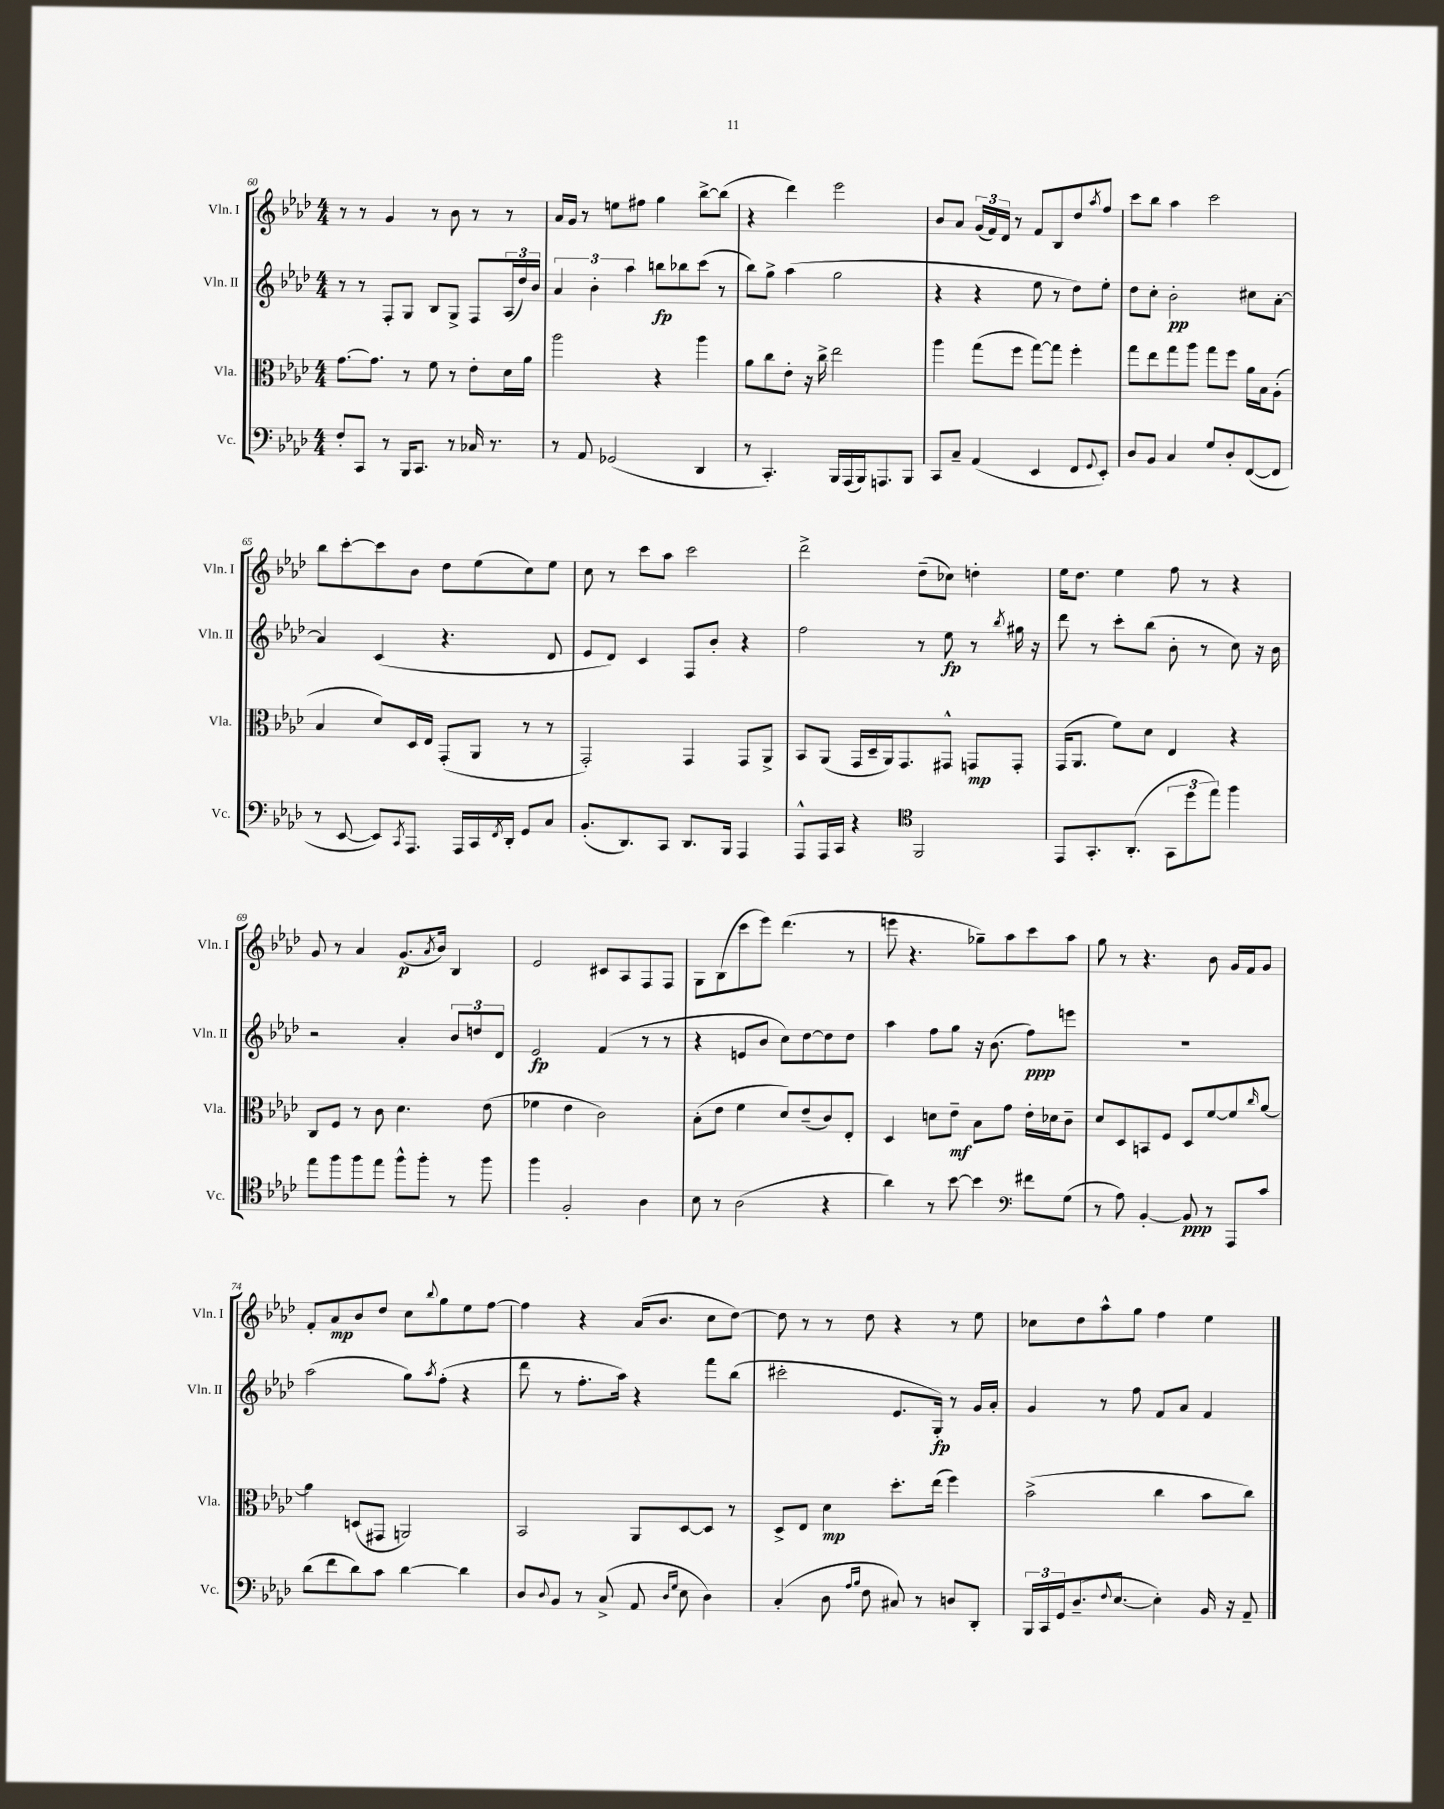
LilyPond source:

<<
\new StaffGroup <<
\new Staff = "s0" \with { instrumentName = "Vln. I" shortInstrumentName = "Vln. I" } {
    \clef treble \key aes \major \numericTimeSignature \time 4/4
    r8 r8 g'4 r8 bes'8 r8 r8 |
    aes'16 g'16 r8 e''8 fis''8 g''4 bes''8~-> bes''8( |
    r4 des'''4) ees'''2 |
    bes'8 aes'8 \tuplet 3/2 { g'16( f'16) des'16 } r8 f'8 bes8 des''8 \acciaccatura { aes''8 } f''8 |
    c'''8 bes''8 aes''4 c'''2 |
    bes''8 c'''8~-. c'''8 bes'8 des''8 ees''8( c''8) ees''8 |
    c''8 r8 c'''8 aes''8 c'''2 |
    des'''2-> des''8--( ces''8) d''4-. |
    ees''16 des''8. ees''4 f''8 r8 r4 |
    g'8 r8 aes'4 g'8.\p( \acciaccatura { aes'8 } bes'16) bes4 |
    ees'2 cis'8 aes8 f8 f8 |
    g8 bes8( c'''8 ees'''8) des'''4.( r8 |
    e'''8 r4. ges''8--) aes''8 c'''8 aes''8 |
    g''8 r8 r4. bes'8 g'16 f'16 g'8 |
    f'8-. aes'8\mp bes'8 des''8 c''8 \appoggiatura { bes''8 } g''8 ees''8 f''8~ |
    f''4 r4 aes'16( bes'8. c''8 des''8~) |
    des''8 r8 r8 des''8 r4 r8 ees''8 |
    ces''8 des''8 aes''8-^ g''8 f''4 ees''4 \bar "|." |
}
\new Staff = "s1" \with { instrumentName = "Vln. II" shortInstrumentName = "Vln. II" } {
    \clef treble \key aes \major \numericTimeSignature \time 4/4
    r8 r8 f8-. g8 bes8 g8-> f8 \tuplet 3/2 { aes16( des''16) bes'16 } |
    \tuplet 3/2 { aes'4 bes'4-. aes''4 } b''8\fp bes''8 c'''8( r8 |
    bes''8) g''8-> aes''4( g''2 |
    r4 r4 ees''8 r8 des''8) ees''8-. |
    des''8 c''8-. bes'2-.\pp cis''8 aes'8~-. |
    aes'4 c'4( r4. des'8 |
    ees'8 des'8) c'4 f8 bes'8-. r4 |
    f''2 r8 ees''8\fp r8 \acciaccatura { bes''8 } gis''16 r16 |
    des'''8 r8 c'''8-. bes''8( bes'8-. r8 c''8) r16 bes'16 |
    r2 aes'4-. \tuplet 3/2 { bes'8 d''8 des'8 } |
    ees'2\fp f'4( r8 r8 |
    r4 e'8 bes'8 c''8) des''8~ des''8 des''8 |
    aes''4 f''8 g''8 r16 bes'8.( f''8\ppp) e'''8 |
    R1 |
    aes''2( g''8) \acciaccatura { aes''8 } f''8-.( r4 |
    des'''8 r8 f''8.-. aes''16) r4 f'''8 bes''8( |
    cis'''2-. ees'8. g16-.\fp) r8 g'16 aes'16-. |
    g'4 r8 f''8 f'8 aes'8 f'4 \bar "|." |
}
\new Staff = "s2" \with { instrumentName = "Vla." shortInstrumentName = "Vla." } {
    \clef alto \key aes \major \numericTimeSignature \time 4/4
    g'8.~ g'8. r8 f'8 r8 ees'8-. des'16 aes'16 |
    aes''2 r4 aes''4 |
    aes'8 c''8 ees'8-. r16 c''16-> ees''2 |
    aes''4 g''8( f''8 g''8~) g''8 f''4-. |
    g''8 ees''8 g''8 aes''8 g''8 f''8 aes'16 bes16 aes8-.( |
    bes4 des'8) des16 ees16 g,8-.( aes,8 r8 r8 |
    g,2-.) g,4 g,8 aes,8-> |
    bes,8 aes,8( g,16 des16-- aes,16) g,8. gis,8-^ g,8\mp g,8-. |
    g,16( aes,8. f'8) des'8 ees4 r4 |
    c8 f8 r8 c'8 des'4. ees'8( |
    fes'4 ees'4 c'2) |
    bes8-.( ees'8 f'4 des'8) ees'8--( c'8) ees8-. |
    des4 d'8 ees'8--\mf bes8 g'8 ees'16-. des'16 c'8-- |
    des'8 des8 b,8 f8 des8 f'8~ f'8 \grace { c''16 } aes'8~ |
    aes'4 d8( gis,8 a,2) |
    bes,2 aes,8 des8~ des8 r8 |
    des8-> ees8 des'4\mp des''8.-. ees''16( f''4) |
    bes'2->( c''4 bes'8 c''8) \bar "|." |
}
\new Staff = "s3" \with { instrumentName = "Vc." shortInstrumentName = "Vc." } {
    \clef bass \key aes \major \numericTimeSignature \time 4/4
    f8-. c,8 r8 bes,,16 c,8. r8 ces16 r8. |
    r8 aes,8 ges,2( des,4 |
    r8 c,4.-.) bes,,16 aes,,16( bes,,16) a,,8. bes,,8 |
    c,8 c8-- aes,4( ees,4 f,8 \appoggiatura { g,8 } ees,8-.) |
    des8 bes,8 c4 g8 des8-. f,8~( f,8 |
    r8 ees,8~ ees,8) \acciaccatura { c,8 } aes,,8. aes,,16 c,16 \acciaccatura { f,8 } des,16-. g,8 c8 |
    bes,8.-.( des,8.) c,8 des,8. bes,,16 aes,,4 |
    aes,,8-^ aes,,16 c,16 r4 \clef tenor f,2 |
    ees,8 g,8.-. aes,8.-.( \tuplet 3/2 { g,8 des''8 ees''8) } f''4 |
    ees''8 f''8 f''8 ees''8 f''8-^ f''8-. r8 f''8 |
    f''4 f2-. aes4 |
    bes8 r8 aes2( r4 |
    aes'4) r8 bes'8~ bes'4 \clef bass fis'8 g8( |
    r8 aes8) bes,4~-. bes,8\ppp r8 aes,,8 c'8 |
    des'8( f'8 des'8) c'8 des'4~ des'4 |
    des8 \appoggiatura { des8 } bes,8 r8 c8->( aes,8 \grace { des16 g16 } ees8 des4) |
    c4-.( des8 \grace { aes16 bes16 } f8 cis8) r8 d8 des,8-. |
    \tuplet 3/2 { bes,,16 c,16 g,16 } des8.--( \appoggiatura { f8 } ees8.~ ees4-.) bes,16 r16 aes,8-- \bar "|." |
}
>>
>>
\layout { \context { \Score currentBarNumber = #60 } }
